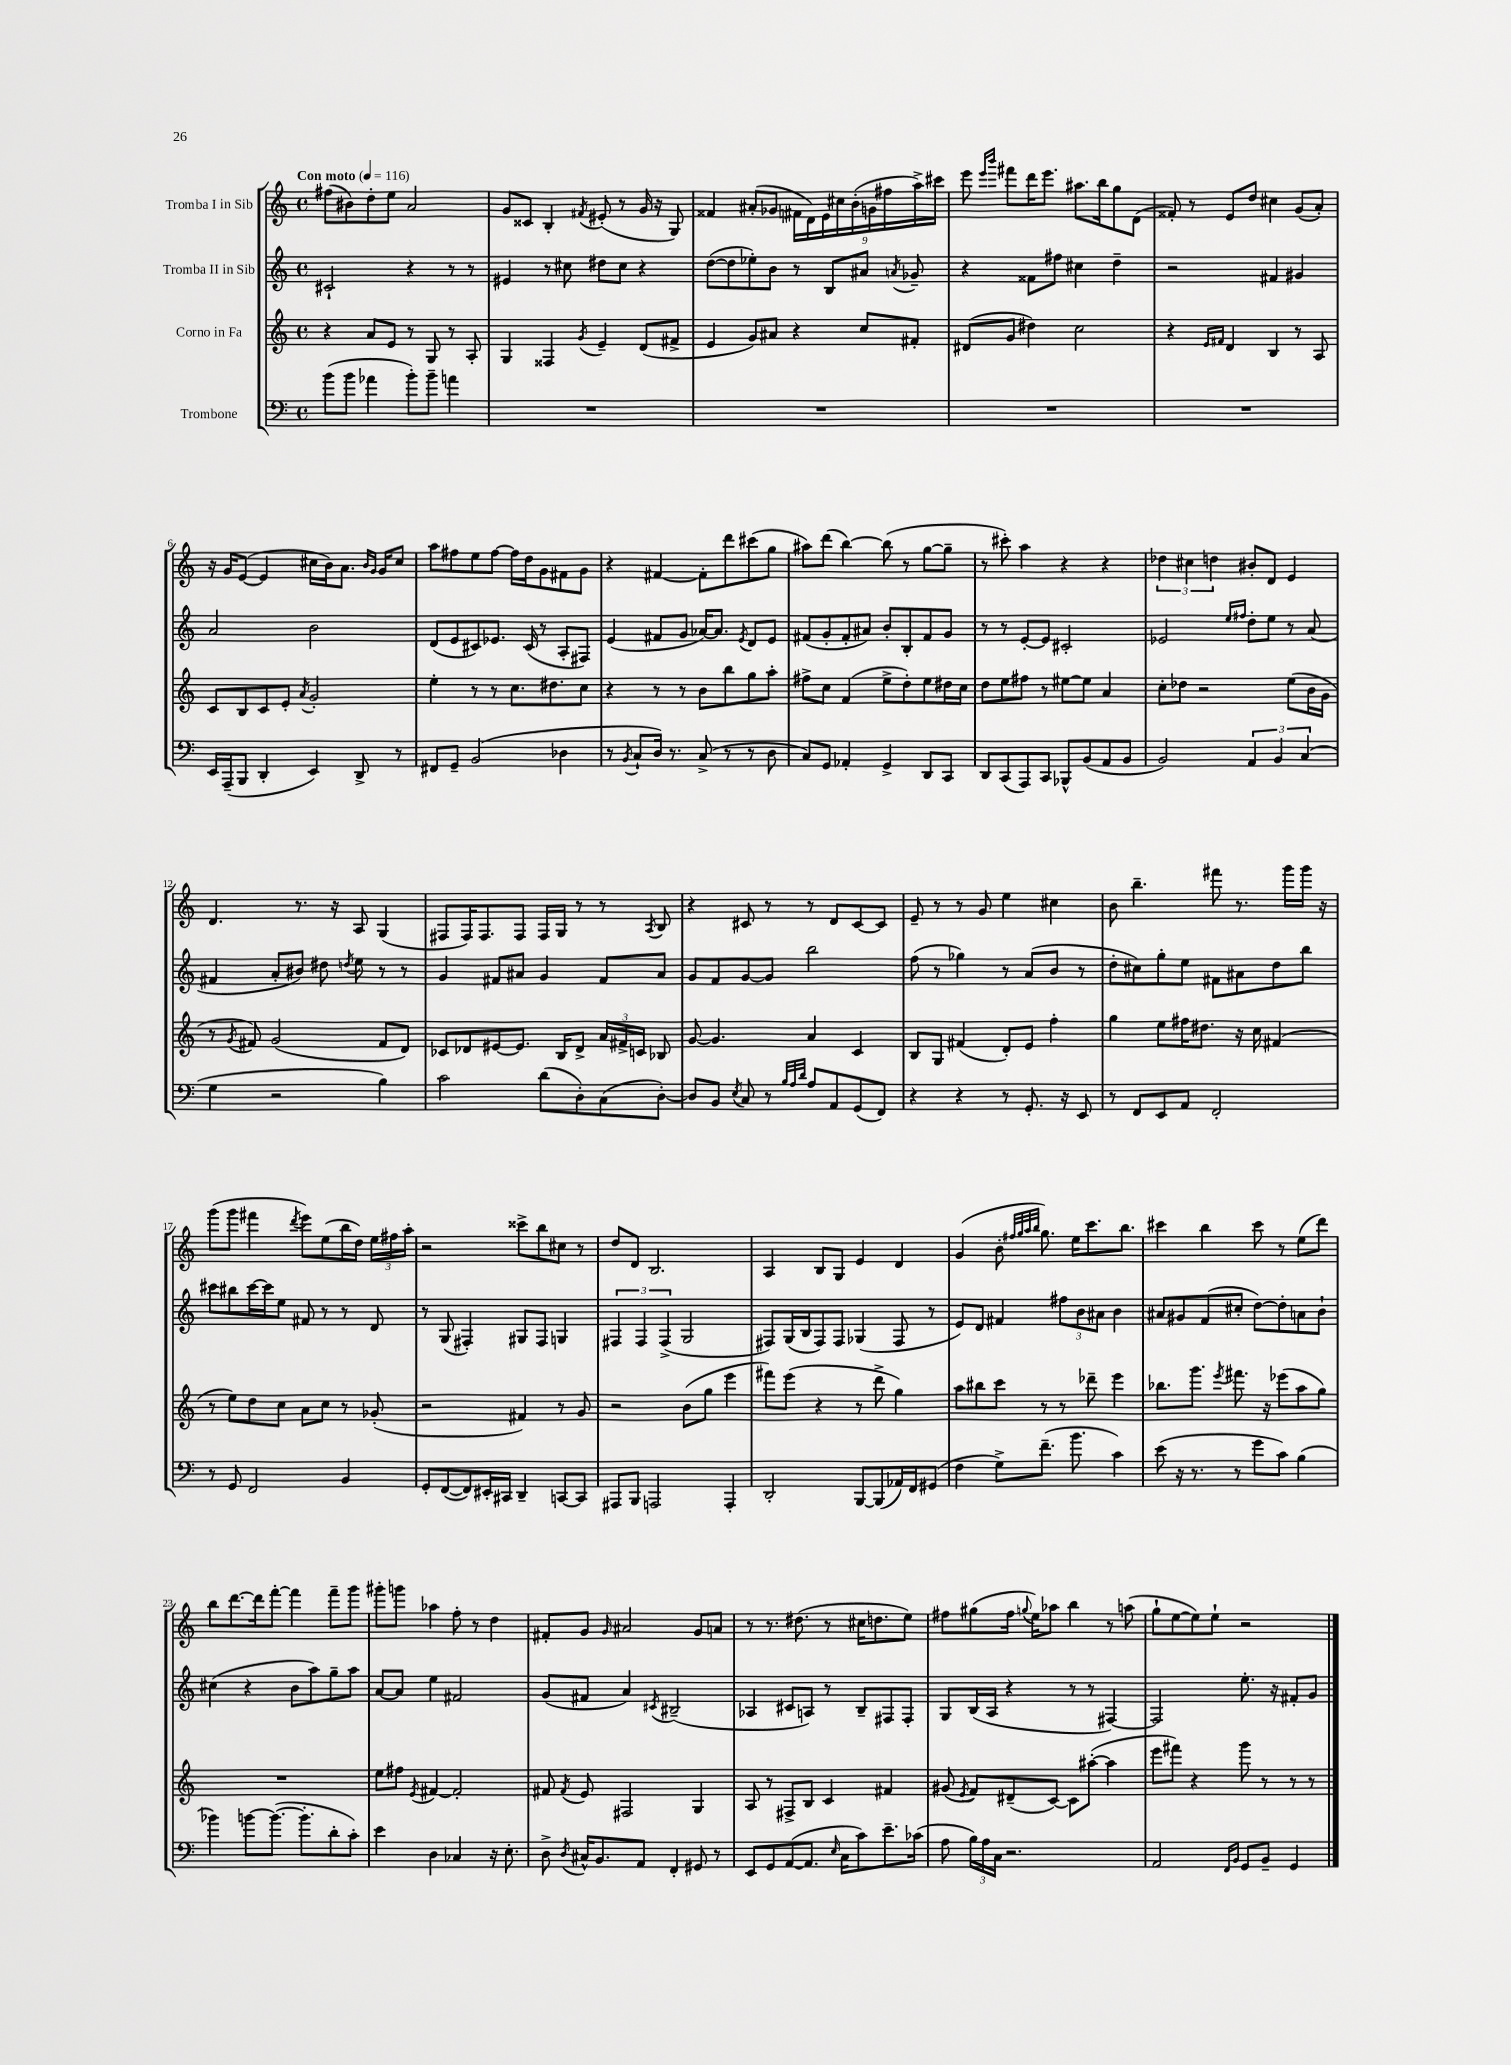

**kern	**kern	**kern	**kern
*staff4	*staff3	*staff2	*staff1
*clefF4	*clefG2	*clefG2	*clefG2
*k[]	*k[]	*k[]	*k[]
*M4/4	*M4/4	*M4/4	*M4/4
*met(c)	*met(c)	*met(c)	*met(c)
*MM116	*MM116	*MM116	*MM116
(8b	4r	2c#`	(8ff#
8b	.	.	8b#)
4a-	8a	.	8dd'
.	8e	.	8ee
8b')	8r	4r	2a
8b~	8G	.	.
4a	8r	8r	.
.	8A'	8r	.
=	=	=	=
1r	4G	4e#	8g
.	.	.	8c##
.	4F##	8r	4B'
.	.	8cc#	.
.	8qg	.	8qf#
.	4e~	8dd#	(8e#'
.	.	8cc#	8r
.	(8d	4r	16g
.	.	.	16r
.	8f#^	.	8G)
=	=	=	=
1r	4e	([8dd	4f##
.	.	8dd]	.
.	8g)	8ee-')	(8a#'
.	8a#	8b	8g-
.	4r	8r	18f#
.	.	.	18d)
.	.	.	18e
.	.	8B	.
.	.	.	18cc#
.	.	.	(18b'
.	8cc	8a#	.
.	.	.	18g
.	.	.	18ff#
.	.	8qa	.
.	8f#'	8g-~	.
.	.	.	18aa^)
.	.	.	18ccc#
=	=	=	=
1r	(8d#	4r	8eee
.	.	.	16qqeee
.	.	.	16qqbbb
.	8g	.	8fff#
.	4dd#)	8f##	16ddd
.	.	.	8.eee
.	.	8ff#	.
.	2cc	4cc#	8.aa#
.	.	.	16bb
.	.	4dd~	8gg
.	.	.	(8d
=	=	=	=
1r	4r	2r	8f##')
.	.	.	8r
.	16qqe	.	.
.	16qqf#	.	.
.	4d	.	8e
.	.	.	8dd
.	4B	4f#	4cc#
.	8r	4g#	(8g
.	8A	.	8a')
=	=	=	=
16EE	8c	2a	16r
(16AAA~	.	.	16g
8BBB	8B	.	([8e
4DD'	8c	.	4e]
.	8e'	.	.
.	8qa	.	.
4EE)	2g'	2b	16cc#
.	.	.	16b)
.	.	.	8.a
8DD^	.	.	.
.	.	.	16qqb
.	.	.	16qqg
.	.	.	16g
8r	.	.	8cc#
=	=	=	=
8FF#	4ee'	(8d	8aa
8GG~	.	8e	8ff#
(2BB	8r	8c#)	8ee
.	8r	8.e-	[8ff#
.	8.cc	.	16ff#]
.	.	(16c#	16dd
.	.	8r	8g
.	8.dd#	.	.
4D-	.	8A'	8f#
.	8cc	8F#)	8g
=	=	=	=
8r	4r	(4e	4r
8qBB	.	.	.
8C`	.	.	.
16D)	8r	8f#	[4f#
8.r	.	.	.
.	8r	8g	.
(8C^	8b	[16a-)	8f#']
.	.	8.a-]	.
8r	8bb	.	8ddd
.	.	8qe	.
8r	8gg	8d	(8ccc#
8D	8aa'	8e	8gg
=	=	=	=
8C)	8ff#^	(8f#	8aa#)
8GG	8cc	8g'	(8ddd
4AA-'	(4f	8f#'	[4bb)
.	.	8a#)	.
4GG^	8ee^	8b'	(8bb]
.	8dd')	8B'	8r
8DD	8ee	8f#	[8gg
8CC	16dd#	8g	8gg~]
.	16cc	.	.
=	=	=	=
8DD	8dd	8r	8r
(8CC	8ee	8r	8ccc#')
8AAA)	8ff#	[8e'	4aa
8CC	8r	8e]	.
8BBB-^^	[8ee#	2c#'	4r
(8BB	8ee#]	.	.
8AA	4a	.	4r
8BB	.	.	.
=	=	=	=
2BB)	8cc'	2e-	6dd-
.	8dd-	.	.
.	.	.	6cc#
.	2r	.	.
.	.	.	6dd
.	.	16qqee	.
.	.	16qqff#	.
6AA	.	8dd'	8b#'
.	.	8ee	8d
6BB	.	.	.
.	(8ee	8r	4e
(6C	.	.	.
.	16b	(8a	.
.	16g	.	.
=	=	=	=
4G	8r	4f#	4.d
.	8qg	.	.
.	8f#)	.	.
2r	(2g	8a'	.
.	.	8b#)	8.r
.	.	8dd#	.
.	.	.	16r
.	.	8qdd	.
.	.	8ee	8A
4B)	8f#	8r	(4G
.	8d)	8r	.
=	=	=	=
2c	8c-	4g	8F#
.	8d-	.	16F#)
.	.	.	8.F#
.	[8e#	8f#	.
.	8.e#]	8a#	8F#
(8d	.	4g	16F#
.	16B	.	16G
8D')	8d-^	.	8r
(8C	24a	8f#	8r
.	24f#^	.	.
.	24c	.	.
.	.	.	8qA
[8D')	8B-	8a#	8B
=	=	=	=
8D]	[8g	8g	4r
8BB	4.g]	8f	.
8qE	.	.	.
8C	.	[8g	8c#
8r	.	8g]	8r
32qqB	.	.	.
32qqA	.	.	.
32qqd	.	.	.
8A	4a	2bb	8r
8AA	.	.	8d
(8GG	4c	.	[8c#
8FF)	.	.	8c#]
=	=	=	=
4r	8B	(8ff	8e~
.	8G	8r	8r
4r	(4f#	4gg-)	8r
.	.	.	8g
8r	8d')	8r	4ee
8.GG'	8e	(8a	.
.	4ff'	8b	4cc#
16r	.	.	.
8EE	.	8r	.
=	=	=	=
8r	4gg	8dd'	8b
8FF	.	8cc#)	4.bb~
8EE	8ee	8gg'	.
8AA	16ff#	8ee	.
.	8.dd#	.	.
2FF'	.	8f#	8fff#
.	16r	8a#	8.r
.	16cc	.	.
.	(4f#	8dd	.
.	.	.	16ggg
.	.	8bb	16ggg
.	.	.	16r
=	=	=	=
8r	8r	8ccc#	(8ggg
8GG	8ee)	8bb#	8ggg
2FF	8dd	[16ccc#	4fff#
.	.	16ccc#]	.
.	8cc	8ee	.
.	.	.	8qddd
.	8a	8f#	8eee)
.	8cc	8r	(8ee
4BB	8r	8r	16bb
.	.	.	16dd)
.	(8g-'	8d	24ee
.	.	.	24ff#
.	.	.	24aa'
=	=	=	=
8GG'	2r	8r	2r
([8FF	.	(8G	.
8FF])	.	4F#')	.
16EE#'	.	.	.
16CC#	.	.	.
4DD~	4f#)	8G#	8ccc##^
.	.	8F#	8bb
[8CC	8r	4G	8cc#
8CC]	8g	.	8r
=	=	=	=
8AAA#	2r	6F#	8dd
8BBB	.	.	8d
.	.	6F#	.
2AAA	.	.	2.B
.	.	(6F#^	.
.	(8b	2G	.
.	8gg	.	.
4AAA'	4eee	.	.
=	=	=	=
2DD'	8fff#)	8F#)	4A
.	(8eee	(16G	.
.	.	16B	.
.	4r	8F#)	8B
.	.	8F#	8G
[8BBB	8r	(4G-	4e
(8BBB]	8ddd^	.	.
16AA-)	4gg)	8F#	4d
16FF	.	.	.
(8GG#	.	8r	.
=	=	=	=
4F	8aa	8e)	(4g
.	8bb#	8d	.
8G^)	8ccc	4f#	8b'
.	.	.	32qqff#
.	.	.	32qqgg
.	.	.	32qqaa
.	.	.	32qqbb
(8.f~	8r	.	8.gg)
.	8r	12ff#	.
8.b	.	.	16ee
.	.	12b	.
.	8ddd-~	.	8.ccc
.	.	12a#	.
4c)	4eee	4b	.
.	.	.	8.bb
=	=	=	=
(8e	8.bb-	8a#	4ccc#
16r	.	8g#	.
8.r	8.ggg	.	.
.	.	(8f	4bb
.	8qeee	.	.
8r	8.fff#	8cc#'	.
8g	.	[8dd)	8ccc#
.	16r	.	.
8c)	(8eee-	8dd']	8r
(4B	8aa	8a	(8ee
.	8gg)	8b`	8ddd)
=	=	=	=
4b-)	1r	(4cc#	8bb
.	.	.	[8.ddd
[8b	.	4r	.
.	.	.	16ddd]
(8.b_	.	.	[8fff'
.	.	8b	4fff]
8.b']	.	.	.
.	.	8aa)	.
8d'	.	8gg~	8fff~
8c')	.	8aa	8ggg
=	=	=	=
4e	8ee	[8a	8ggg#'
.	8ff#	8a]	8ggg
.	8qe	.	.
4D	[4f#	4ee	4aa-
4C-	2f#']	2f#	8ff'
.	.	.	8r
16r	.	.	4dd
8.E'	.	.	.
=	=	=	=
8D^	8f#	(8g	8f#'
8qD	8qf#	.	.
16C#^^	8e	8f#	8g
8.BB	.	.	.
.	.	.	16qqg
.	2F#	4a)	2a#
8AA	.	.	.
.	.	8qc#	.
4FF'	.	(2B#~	.
8GG#	4G	.	8g
8r	.	.	8a
=	=	=	=
8EE	8A	4A-	8r
8GG	8r	.	8.r
([8AA	8F#^	8c#	.
.	.	.	(8.dd#
8.AA]	8B	8A)	.
.	4c	8r	8r
16qqE	.	.	.
16C	.	.	.
8c)	.	8B~	16cc#
.	.	.	8.dd
8.e~	4f#	8F#	.
.	.	8F#'	8ee)
(16c-	.	.	.
=	=	=	=
8A	(8g#	8G	8ff#
.	8qe	.	.
24B)	8f)	(16B	(8gg#
24A	.	.	.
.	.	16A	.
24C	.	.	.
2.r	(8d#~	4r	16ff#
.	.	.	8qqgg
.	.	.	16ee)
.	[8c)	.	8aa-
.	8c]	8r	4bb
.	([8aa#'	8r	.
.	4aa#]	[4F#)	8r
.	.	.	(8aa
=	=	=	=
2AA	8eee	2F#]	8gg`
.	8fff#)	.	[8ee
.	4r	.	8ee])
.	.	.	8ee`
16qqFF	.	.	.
16qqBB	.	.	.
8GG	8ggg	8.ee'	2r
8BB~	8r	.	.
.	.	16r	.
4GG	8r	8f#'	.
.	8r	8g	.
==	==	==	==
*-	*-	*-	*-
